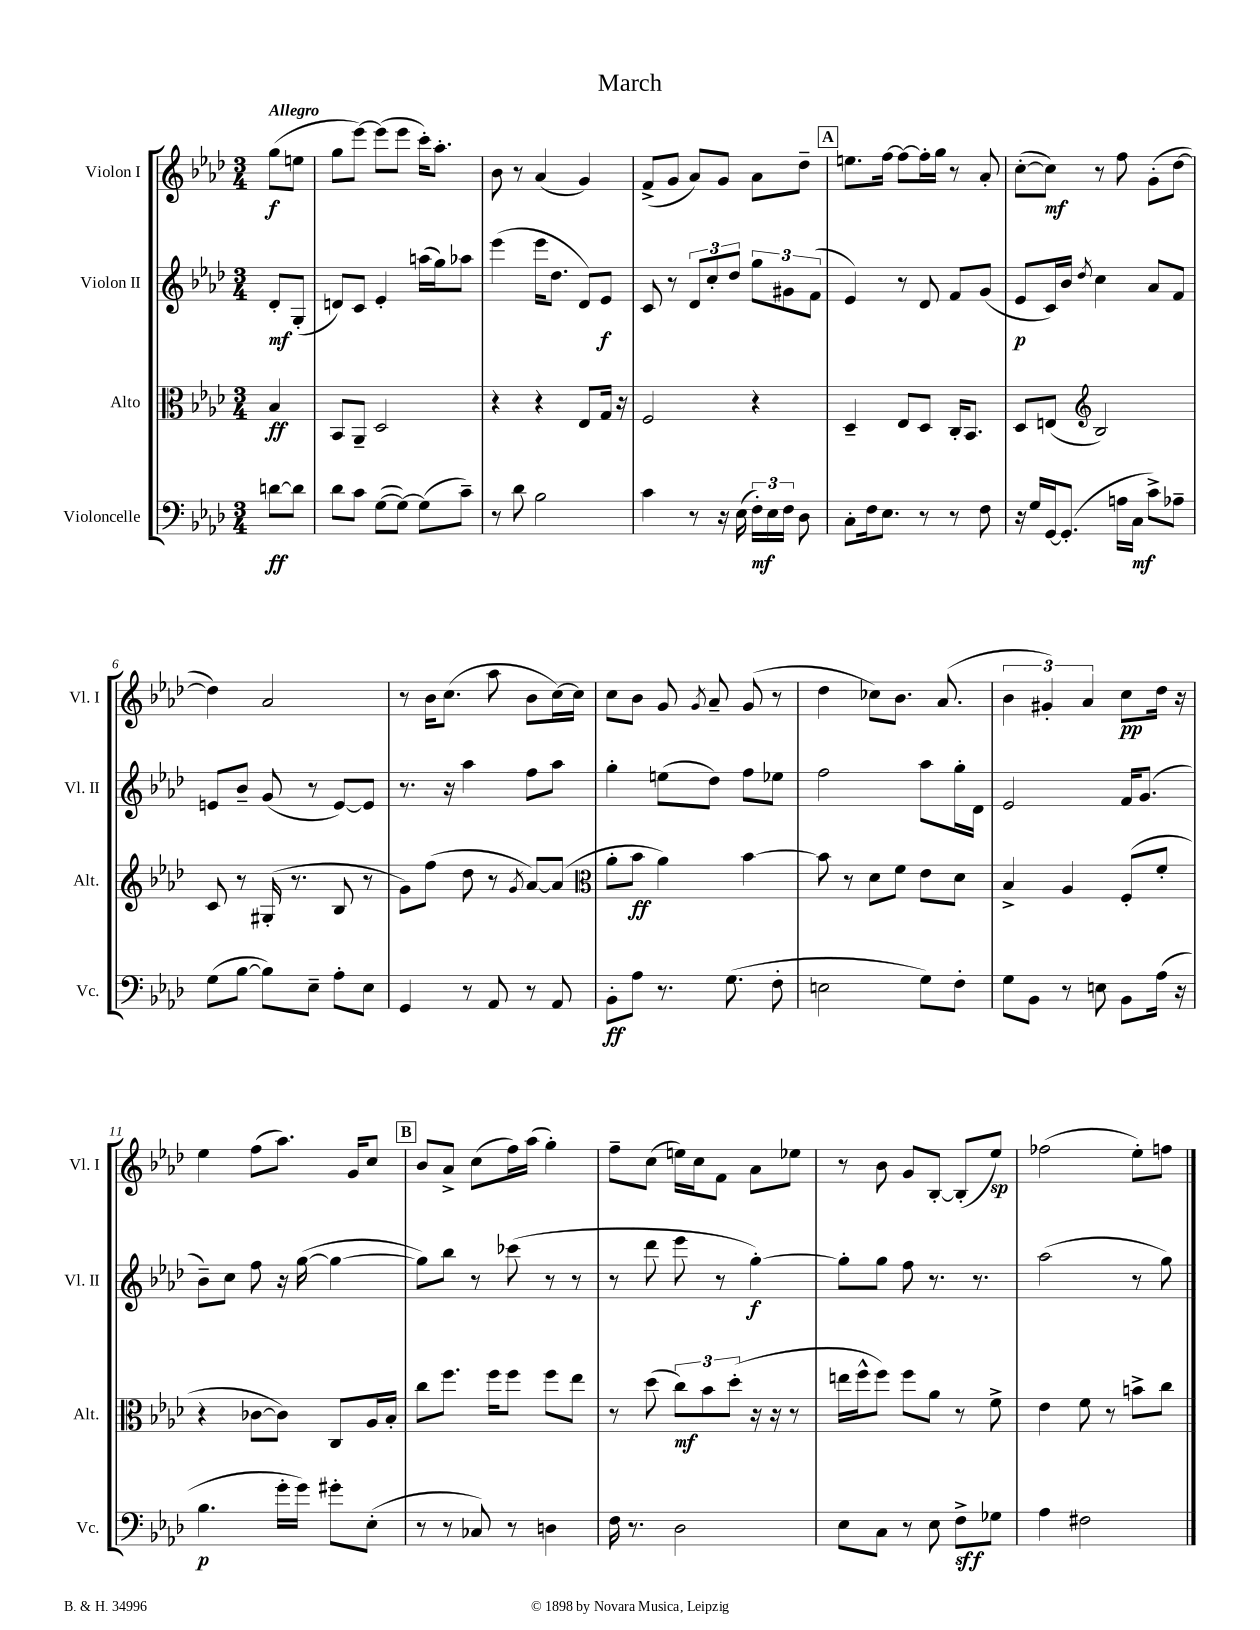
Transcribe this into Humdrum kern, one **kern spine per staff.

**kern	**dynam	**kern	**dynam	**kern	**dynam	**kern	**dynam
*part4	*part4	*part3	*part3	*part2	*part2	*part1	*part1
*staff4	*staff4	*staff3	*staff3	*staff2	*staff2	*staff1	*staff1
*I"Violoncelle	*	*I"Alto	*	*I"Violon II	*	*I"Violon I	*
*I'Vc.	*	*I'Alt.	*	*I'Vl. II	*	*I'Vl. I	*
*clefF4	*	*clefC3	*	*clefG2	*	*clefG2	*
*k[b-e-a-d-]	*	*k[b-e-a-d-]	*	*k[b-e-a-d-]	*	*k[b-e-a-d-]	*
*M3/4	*	*M3/4	*	*M3/4	*	*M3/4	*
=	=	=	=	=	=	=	=
!	!	!	!	!	!	!LO:TX:a:B:t=Allegro	!
[8dn\L	ff	4B-/	ff	8d-'/L	mf	(8gg\L	f
8d\J]	.	.	.	(8G'/J	.	8een\J	.
=1	=1	=1	=1	=1	=1	=1	=1
8d-\L	.	8BB-/L	.	8dn/L)	.	8gg\L	.
8c\J	.	8AA-~/J	.	8c/J	.	[8eee-\J)	.
([8G\L	.	2D-/	.	4e-'/	.	(8eee-\L]	.
8G\J_)	.	.	.	.	.	8eee-\J	.
(8G\L]	.	.	.	(16aan\LL	.	16ccc'\KL)	.
.	.	.	.	16gg\J)	.	8.aa-'\J	.
8c~\J)	.	.	.	8aa-X\J	.	.	.
=2	=2	=2	=2	=2	=2	=2	=2
8r	.	4r	.	(4eee-\	.	8b-\	.
8d-\	.	.	.	.	.	8r	.
2B-\	.	4r	.	16eee-\KL	.	(4a-/	.
.	.	.	.	8.dd-\J	.	.	.
.	.	8E-/L	.	8d-/L)	.	4g/)	.
.	.	16G/Jk	.	8e-/J	f	.	.
.	.	16r	.	.	.	.	.
=3	=3	=3	=3	=3	=3	=3	=3
4c\	.	2F/	.	8c/	.	(8f^/L	.
.	.	.	.	8r	.	8g/J	.
8r	.	.	.	12d-/L	.	8a-/L)	.
.	.	.	.	12cc'/	.	.	.
16r	.	.	.	.	.	8g/J	.
.	.	.	.	12dd-/J	.	.	.
(16E-\	.	.	.	.	.	.	.
24F'\LL)	mf	4r	.	12gg\L	.	8a-\L	.
24E-\	.	.	.	.	.	.	.
24F\JJ	.	.	.	12g#X\	.	.	.
8D-\	.	.	.	.	.	8dd-~\J	.
.	.	.	.	(12f\J	.	.	.
!!LO:REH:place=s1:t=A
=4	=4	=4	=4	=4	=4	=4	=4
8C'\L	.	4D-~/	.	4e-/)	.	8.een\L	.
16F\k	.	.	.	.	.	.	.
8.E-\J	.	.	.	.	.	[16ff\Jk	.
.	.	8E-/L	.	8r	.	8ff\L_	.
8r	.	8D-/J	.	8d-/	.	16ff'\L]	.
.	.	.	.	.	.	16gg\JJ	.
8r	.	16C'/KL	.	8f/L	.	8r	.
.	.	8.BB-/J	.	.	.	.	.
8F\	.	.	.	(8g/J	.	8a-'/	.
=5	=5	=5	=5	=5	=5	=5	=5
16r	.	8D-/L	.	8e-/L	p	([8cc'\L	.
16G/LL	.	.	.	.	.	.	.
[16GG/J	.	(8En/J	.	16c/L)	.	8cc\J])	mf
(8.GG'/J]	.	.	.	16b-/JJ	.	.	.
*	*	*clefG2	*	*	*	*	*
.	.	.	.	8qdd-/	.	.	.
.	.	2B-/)	.	4cc\	.	8r	.
16An\LL	.	.	.	.	.	8ff\	.
16C\JJ	mf	.	.	.	.	.	.
8c^\L)	.	.	.	8a-/L	.	(8g'\L	.
8A-X~\J	.	.	.	8f/J	.	[8dd-\J	.
!!LO:LB:g=z
=6	=6	=6	=6	=6	=6	=6	=6
(8G\L	.	8c/	.	8en/L	.	4dd-\])	.
[8B-\J	.	8r	.	8b-~/J	.	.	.
8B-\L])	.	(16G#X'/	.	(8g/	.	2a-/	.
.	.	8.r	.	.	.	.	.
8E-~\J	.	.	.	8r	.	.	.
8A-'\L	.	8B-/	.	[8e/L)	.	.	.
8E-\J	.	8r	.	8e/J]	.	.	.
=7	=7	=7	=7	=7	=7	=7	=7
4GG/	.	8g\L)	.	8.r	.	8r	.
.	.	(8ff\J	.	.	.	16b-\KL	.
.	.	.	.	16r	.	(8.cc\J	.
8r	.	8dd-\	.	4aa-\	.	.	.
8AA-/	.	8r	.	.	.	8aa-\	.
.	.	8qg/	.	.	.	.	.
8r	.	[8a-/L)	.	8ff\L	.	8b-\L	.
8AA-/	.	(8a-/J]	.	8aa-\J	.	[16cc\L)	.
.	.	.	.	.	.	16cc\JJ]	.
=8	=8	=8	=8	=8	=8	=8	=8
*	*	*clefC3	*	*	*	*	*
8BB-'\L	ff	8a-'\L	.	4gg'\	.	8cc\L	.
8A-\J	.	8b-\J	ff	.	.	8b-\J	.
8.r	.	4a-\)	.	(8een\L	.	8g/	.
.	.	.	.	.	.	8qg/	.
.	.	.	.	8dd-\J)	.	8a-~/	.
(8.G\	.	.	.	.	.	.	.
.	.	[4b-\	.	8ff\L	.	(8g/	.
8F'\	.	.	.	8ee-X\J	.	8r	.
=9	=9	=9	=9	=9	=9	=9	=9
2En\	.	8b-\]	.	2ff\	.	4dd-\	.
.	.	8r	.	.	.	.	.
.	.	8d-\L	.	.	.	8cc-X\L)	.
.	.	8f\J	.	.	.	8.b-\J	.
8G\L)	.	8e-\L	.	8aa-\L	.	.	.
.	.	.	.	.	.	(8.a-/	.
8F'\J	.	8d-\J	.	16gg'\L	.	.	.
.	.	.	.	16d-\JJ	.	.	.
=10	=10	=10	=10	=10	=10	=10	=10
8G\L	.	4B-^/	.	2e-/	.	6b-\	.
8BB-\J	.	.	.	.	.	.	.
.	.	.	.	.	.	6g#X'/)	.
8r	.	4A-/	.	.	.	.	.
.	.	.	.	.	.	6a-/	.
8En\	.	.	.	.	.	.	.
8BB-\L	.	(8F'/L	.	16f/KL	.	8cc\L	pp
.	.	.	.	(8.g/J	.	.	.
(16A-\Jk	.	8f'/J	.	.	.	16dd-\Jk	.
16r	.	.	.	.	.	16r	.
!!LO:LB:g=z
=11	=11	=11	=11	=11	=11	=11	=11
4.B-\	p	4r	.	8b-~\L)	.	4ee-\	.
.	.	.	.	8cc\J	.	.	.
.	.	[8c-X\L	.	8ff\	.	(8ff\L	.
16g'\LL	.	8c-\J])	.	16r	.	8.aa-\J)	.
16g\JJ)	.	.	.	([16gg\	.	.	.
8g#X'\L	.	8C/L	.	4gg\_	.	.	.
.	.	.	.	.	.	16g/KL	.
(8E-'\J	.	16A-/L	.	.	.	8cc/J	.
.	.	16B-'/JJ	.	.	.	.	.
!!LO:REH:place=s1:t=B
=12	=12	=12	=12	=12	=12	=12	=12
8r	.	8cc\L	.	8gg\L])	.	8b-/L	.
8r	.	8.ff\J	.	8bb-\J	.	8a-^/J	.
8C-X/)	.	.	.	8r	.	(8cc\L	.
.	.	16ff\KL	.	.	.	.	.
8r	.	8ff\J	.	(8ccc-X\	.	16ff\L)	.
.	.	.	.	.	.	(16aa-\JJ	.
4Dn\	.	8ff\L	.	8r	.	4gg'\)	.
.	.	8ee-\J	.	8r	.	.	.
=13	=13	=13	=13	=13	=13	=13	=13
16F\	.	8r	.	8r	.	8ff~\L	.
8.r	.	.	.	.	.	.	.
.	.	(8dd-\	.	8ddd-\	.	(8cc\J	.
2D-\	.	12cc\L)	mf	8eee-\	.	16een\LL)	.
.	.	.	.	.	.	16cc\J	.
.	.	12b-\	.	.	.	.	.
.	.	.	.	8r	.	8f\J	.
.	.	(12dd-'\J	.	.	.	.	.
.	.	16r	.	[4gg'\)	f	8a-\L	.
.	.	16r	.	.	.	.	.
.	.	8r	.	.	.	8ee-X\J	.
=14	=14	=14	=14	=14	=14	=14	=14
8E-\L	.	16een\LL	.	8gg'\L]	.	8r	.
.	.	16ff^^\J	.	.	.	.	.
8C\J	.	8ff\J)	.	8gg\J	.	8b-\	.
8r	.	8ff\L	.	8ff\	.	8g/L	.
8E-\	.	8a-\J	.	8.r	.	[8B-'/J	.
8F^\L	sff	8r	.	.	.	(8B-'/L]	.
.	.	.	.	8.r	.	.	.
8G-X\J	.	8f^\	.	.	.	8ee-/J)	sp
=15	=15	=15	=15	=15	=15	=15	=15
4A-\	.	4e-\	.	(2aa-\	.	(2ff-X\	.
2F#X\	.	8f\	.	.	.	.	.
.	.	8r	.	.	.	.	.
.	.	8bn^\L	.	8r	.	8ee-'\L)	.
.	.	8cc\J	.	8gg\)	.	8ffn\J	.
==	==	==	==	==	==	==	==
*-	*-	*-	*-	*-	*-	*-	*-
